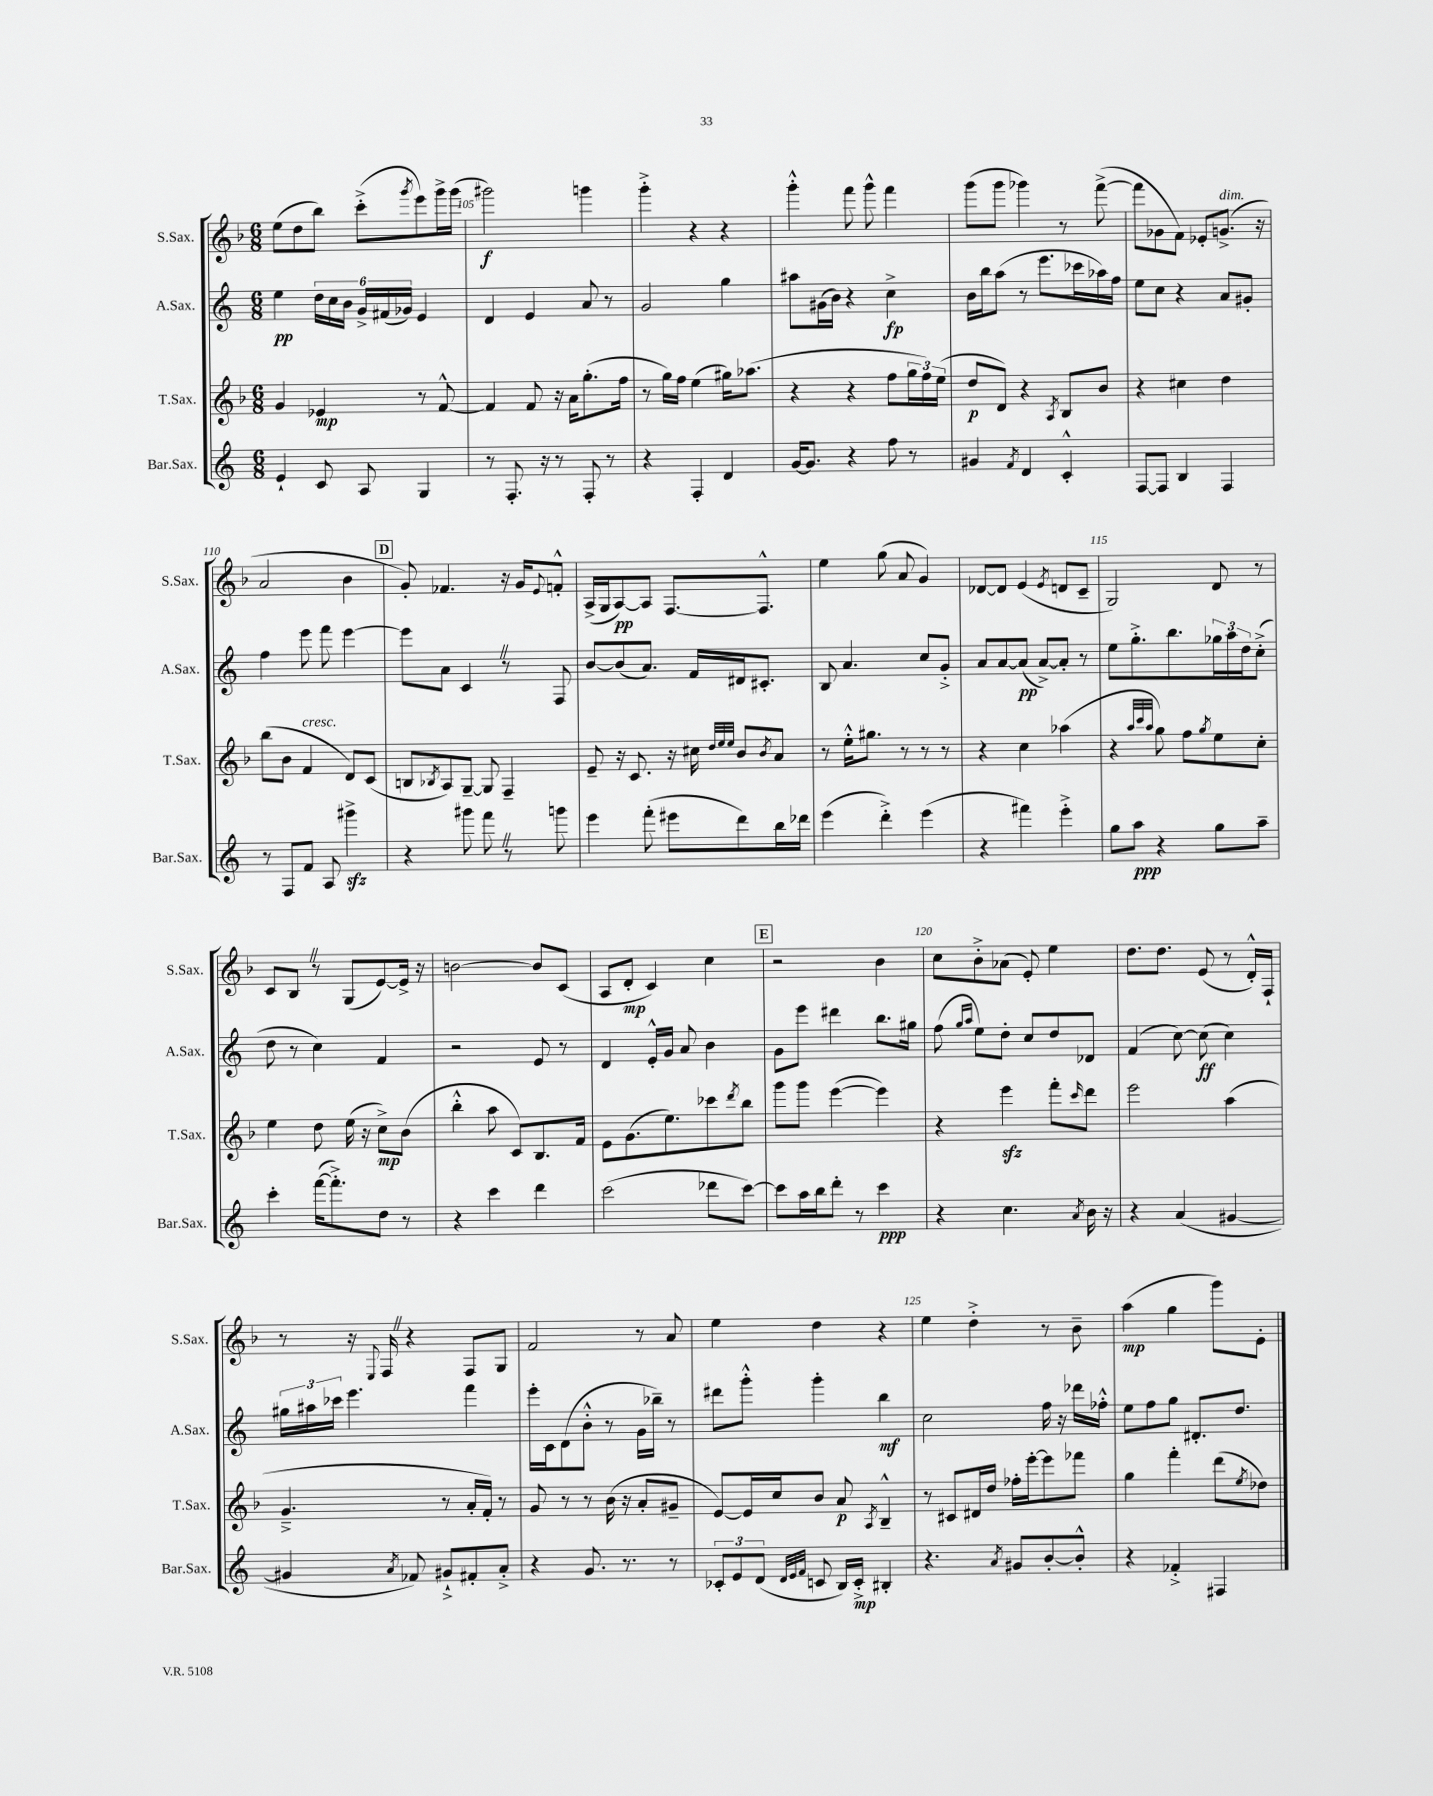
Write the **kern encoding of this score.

**kern	**dynam	**kern	**dynam	**kern	**dynam	**kern	**dynam
*part4	*part4	*part3	*part3	*part2	*part2	*part1	*part1
*staff4	*staff4	*staff3	*staff3	*staff2	*staff2	*staff1	*staff1
*I"Bar.Sax.	*	*I"T.Sax.	*	*I"A.Sax.	*	*I"S.Sax.	*
*I'Bar.Sax.	*	*I'T.Sax.	*	*I'A.Sax.	*	*I'S.Sax.	*
*clefG2	*	*clefG2	*	*clefG2	*	*clefG2	*
*k[]	*	*k[b-]	*	*k[]	*	*k[b-]	*
*M6/8	*	*M6/8	*	*M6/8	*	*M6/8	*
=104	=104	=104	=104	=104	=104	=104	=104
4e`/	.	4g/	.	4ee\	pp	(8ee\L	.
.	.	.	.	.	.	8dd\	.
8c/	.	4e-X/	mp	24dd\LL	.	8bb-\J)	.
.	.	.	.	24cc\	.	.	.
.	.	.	.	24b\JJ	.	.	.
8A/	.	.	.	24g^/LL	.	(8ccc'^\L	.
.	.	.	.	(24f#X/	.	.	.
.	.	.	.	24g-X/JJ)	.	.	.
.	.	.	.	.	.	8qggg/	.
4G/	.	8r	.	4e/	.	8eee\)	.
.	.	[8f^^/	.	.	.	16ggg^\L	.
.	.	.	.	.	.	(16ggg\JJ	.
=105	=105	=105	=105	=105	=105	=105	=105
8r	.	4f/]	.	4d/	.	2ggg#X\)	f
8.F'/	.	.	.	.	.	.	.
.	.	8f/	.	4e/	.	.	.
16r	.	.	.	.	.	.	.
8r	.	16r	.	.	.	.	.
.	.	16a\KL	.	.	.	.	.
8F'/	.	(8.gg'\	.	8a/	.	4gggn\	.
8r	.	.	.	8r	.	.	.
.	.	16ff\Jk	.	.	.	.	.
=106	=106	=106	=106	=106	=106	=106	=106
4r	.	8r	.	2g/	.	4ggg'^\	.
.	.	16gg\LL)	.	.	.	.	.
.	.	16ff\JJ	.	.	.	.	.
4F'/	.	(4ee\	.	.	.	4r	.
4d/	.	16gg#X\KL)	.	4gg\	.	4r	.
.	.	(8.aa-X\J	.	.	.	.	.
=107	=107	=107	=107	=107	=107	=107	=107
[16g/KL	.	4r	.	8aa#X\L	.	4ggg'^^\	.
8.g/J]	.	.	.	.	.	.	.
.	.	.	.	(16g#X\L	.	.	.
.	.	.	.	16b\JJ)	.	.	.
4r	.	4r	.	4r	.	8fff\	.
.	.	.	.	.	.	8ggg^^\	.
8ff\	.	8ff\L	.	4cc^\	fp	4fff\	.
8r	.	24gg\L	.	.	.	.	.
.	.	24ff\)	.	.	.	.	.
.	.	(24ee\JJ	.	.	.	.	.
=108	=108	=108	=108	=108	=108	=108	=108
4g#X/	.	8dd/L	p	16b\LL	.	(8ggg\L	.
.	.	.	.	16bb\J	.	.	.
.	.	8d/J)	.	(8aa\J	.	8ggg\J	.
8qf/	.	.	.	.	.	.	.
4d/	.	4r	.	8r	.	4ggg-X\)	.
.	.	.	.	8.eee\L	.	.	.
.	.	8qA/	.	.	.	.	.
4c'^^/	.	8B-/L	.	.	.	8r	.
.	.	.	.	16ccc-X\L	.	.	.
.	.	8b-/J	.	16aa-X\)	.	([8fff^\	.
.	.	.	.	16ff\JJ	.	.	.
=109	=109	=109	=109	=109	=109	=109	=109
[8F/L	.	4r	.	8ee\L	.	8fff\L]	.
8F/J]	.	.	.	8cc\J	.	8g-X\	.
4B/	.	4cc#X\	.	4r	.	8f\J)	.
.	.	.	.	.	.	8e-X'/L	.
!	!	!	!	!	!	!LO:TX:a:i:t=dim.	!
4F/	.	4dd\	.	8a/L	.	(8.gn^/J	.
.	.	.	.	8g#X'/J	.	.	.
.	.	.	.	.	.	16r	.
!!LO:LB:g=z
=110	=110	=110	=110	=110	=110	=110	=110
8r	.	(8bb-\L	.	4ff\	.	2a/	.
8F/L	.	8b-\J	.	.	.	.	.
!	!	!LO:TX:a:i:t=cresc.	!	!	!	!	!
8f/J	.	4f/	.	8eee\	.	.	.
8A/	.	.	.	8fff\	.	.	.
4ggg#Xzz^\	.	8d/L)	.	[4eee\	.	4b-\	.
.	.	(8c/J	.	.	.	.	.
!!LO:REH:place=s1:t=D
=111	=111	=111	=111	=111	=111	=111	=111
4r	.	8Bn/L	.	8eee\L]	.	8g'/)	.
.	.	8qB-X/	.	.	.	.	.
.	.	8A/)	.	8a\J	.	4.f-X/	.
8ggg#X\	.	[8G~/J	.	4cZ/	.	.	.
8fffZ\	.	8G/]	.	.	.	.	.
8r	.	4F~/	.	8r	.	16r	.
.	.	.	.	.	.	16g/KL	.
.	.	.	.	.	.	8qqe/	.
8gggn\	.	.	.	8F/	.	8fn'^^/J	.
=112	=112	=112	=112	=112	=112	=112	=112
4eee\	.	8e~/	.	[8b/L	.	(16A^/LL	.
.	.	.	.	.	.	16G/J	.
.	.	16r	.	(8b/]	.	[8A/)	pp
.	.	8.c/	.	.	.	.	.
(8fff'\	.	.	.	8.a/J)	.	8A/J]	.
8eee#X\L	.	16r	.	.	.	[8.F/L	.
.	.	16cc#X\	.	16f/LL	.	.	.
.	.	32qqdd/LLL	.	.	.	.	.
.	.	32qqee/	.	.	.	.	.
.	.	32qqee/JJJ	.	.	.	.	.
8ddd\)	.	8b-/L	.	16d#X/J	.	.	.
.	.	.	.	8.c#X'/J	.	8.F^^/J]	.
.	.	8qb-/	.	.	.	.	.
16bb\L	.	8a/J	.	.	.	.	.
16ddd-X\JJ	.	.	.	.	.	.	.
=113	=113	=113	=113	=113	=113	=113	=113
(4eee\	.	8r	.	8B/	.	4ee\	.
.	.	16ee'^^\KL	.	4.a/	.	.	.
.	.	8.gg#X\J	.	.	.	.	.
4ddd'^\)	.	.	.	.	.	(8gg\	.
.	.	8r	.	.	.	8a/	.
(4eee\	.	8r	.	8cc/L	.	4g/)	.
.	.	8r	.	8g'^/J	.	.	.
=114	=114	=114	=114	=114	=114	=114	=114
4r	.	4r	.	8a/L	.	[8d-X/L	.
.	.	.	.	[8a/	.	8d-/J]	.
4fff#X\)	.	4cc\	.	(8a/J]	pp	(4e/	.
.	.	.	.	[8a^/L)	.	.	.
.	.	.	.	.	.	8qe/	.
4eee'^\	.	(4aa-X\	.	8a'/J]	.	8dn/L	.
.	.	.	.	8r	.	8c~/J	.
=115	=115	=115	=115	=115	=115	=115	=115
8gg\L	.	4r	.	8ee\L	.	2G/)	.
8aa\J	ppp	.	.	8.gg'^\	.	.	.
.	.	32qqaa/LLL	.	.	.	.	.
.	.	32qqccc/	.	.	.	.	.
.	.	32qqaa/JJJ	.	.	.	.	.
4r	.	8gg\)	.	.	.	.	.
.	.	.	.	8.bb\	.	.	.
.	.	8ff\L	.	.	.	.	.
.	.	8qgg/	.	.	.	.	.
8gg\L	.	8ee\	.	24gg-X\L	.	8d/	.
.	.	.	.	24aa\	.	.	.
.	.	.	.	24dd\J	.	.	.
8aa~\J	.	8cc'\J	.	(8cc'^\J	.	8r	.
!!LO:LB:g=z
=116	=116	=116	=116	=116	=116	=116	=116
4ccc'\	.	4ee\	.	8dd\	.	8c/L	.
.	.	.	.	8r	.	8B-Z/J	.
([16fff\KL	.	8dd\	.	4cc\)	.	8r	.
8.fff'^\])	.	.	.	.	.	.	.
.	.	(16ee\	.	.	.	(8G/L	.
.	.	16r	.	.	.	.	.
8dd\J	.	8cc^\L)	mp	4f/	.	[8e/)	.
8r	.	(8b-\J	.	.	.	16e^/Jk]	.
.	.	.	.	.	.	16r	.
=117	=117	=117	=117	=117	=117	=117	=117
4r	.	4bb-'^^\	.	2r	.	[2bn\	.
4ccc\	.	8aa\	.	.	.	.	.
.	.	8c/L)	.	.	.	.	.
4ddd\	.	8.B-/	.	8e/	.	8b/L]	.
.	.	.	.	8r	.	(8c/J	.
.	.	16f/Jk	.	.	.	.	.
=118	=118	=118	=118	=118	=118	=118	=118
(2ccc\	.	8e\L	.	4d/	.	8A/L	.
.	.	(8.g\	.	.	.	8d'/J	mp
.	.	.	.	16e'^^/LL	.	4c/)	.
.	.	8.ee\)	.	16g/JJ	.	.	.
.	.	.	.	8a/	.	.	.
8ddd-X\L	.	8ccc-X\	.	4b\	.	4cc\	.
.	.	8qddd/	.	.	.	.	.
[8ccc\J)	.	8bb-\J	.	.	.	.	.
!!LO:REH:place=s1:t=E
=119	=119	=119	=119	=119	=119	=119	=119
8ccc\L]	.	8ggg\L	.	8g\L	.	2r	.
16aa\L	.	8ggg\J	.	8eee\J	.	.	.
16bb\J	.	.	.	.	.	.	.
8ddd'\J	.	([4eee\	.	4ddd#X\	.	.	.
8r	.	.	.	.	.	.	.
4ccc\	ppp	4eee\])	.	8.bb\L	.	4b-\	.
.	.	.	.	16gg#X\Jk	.	.	.
=120	=120	=120	=120	=120	=120	=120	=120
4r	.	4r	.	(8ff\	.	8cc\L	.
.	.	.	.	16qqgg/LL	.	.	.
.	.	.	.	16qqaa/JJ	.	.	.
.	.	.	.	8ee\L)	.	8b-'^\	.
4.cc\	.	4eeezz\	.	8dd'\J	.	(8a-X\J	.
.	.	.	.	8cc/L	.	8e'/)	.
.	.	8fff'\L	.	8dd/	.	4ee\	.
8qa/	.	16qqccc/	.	.	.	.	.
16b\	.	8ddd\J	.	8d-X/J	.	.	.
16r	.	.	.	.	.	.	.
=121	=121	=121	=121	=121	=121	=121	=121
4r	.	2eee\	.	(4f/	.	8.dd\L	.
.	.	.	.	.	.	8.dd\J	.
(4a/	.	.	.	[8cc\)	.	.	.
.	.	.	.	(8cc\]	ff	(8e/	.
[4g#X/	.	(4aa\	.	4cc\)	.	8r	.
.	.	.	.	.	.	16d'^^/LL)	.
.	.	.	.	.	.	16F`/JJ	.
!!LO:LB:g=z
=122	=122	=122	=122	=122	=122	=122	=122
4g#X/]	.	4.g~^/	.	24gg#X\LL	.	8r	.
.	.	.	.	24aa#X\	.	.	.
.	.	.	.	24ccc-X\JJ	.	.	.
.	.	.	.	4.eee\	.	16r	.
.	.	.	.	.	.	8qqE/	.
.	.	.	.	.	.	16FZ/	.
8qa/	.	.	.	.	.	.	.
8f-X/)	.	.	.	.	.	4r	.
8g#X`^/L	.	8r	.	.	.	.	.
8f#X'/	.	16a'/LL	.	4fff\	.	8F/L	.
.	.	16f'/JJ)	.	.	.	.	.
8a'^/J	.	8r	.	.	.	8G/J	.
=123	=123	=123	=123	=123	=123	=123	=123
4r	.	8g/	.	16eee'\LL	.	2f/	.
.	.	.	.	16c\J	.	.	.
.	.	8r	.	(8d\	.	.	.
8.g/	.	8r	.	8b'^^\J	.	.	.
.	.	(16b-\	.	8r	.	.	.
8.r	.	16r	.	.	.	.	.
.	.	8a'/L	.	16g\LL	.	8r	.
.	.	.	.	16bb-X~\JJ)	.	.	.
8r	.	8g#X~/J	.	8r	.	8a/	.
=124	=124	=124	=124	=124	=124	=124	=124
12c-X'/L	.	[8e/L)	.	8ddd#X\L	.	4ee\	.
12e/	.	.	.	.	.	.	.
.	.	16e/L]	.	8ggg'^^\J	.	.	.
(12d/J	.	.	.	.	.	.	.
.	.	16cc/J	.	.	.	.	.
32qqd/LLL	.	.	.	.	.	.	.
32qqe/	.	.	.	.	.	.	.
32qqf/JJJ	.	.	.	.	.	.	.
8cn/	.	8b-/J	.	4ggg'\	.	4dd\	.
16B/LL)	.	8a/	p	.	.	.	.
16c'^/JJ	mp	.	.	.	.	.	.
.	.	8qA/	.	.	.	.	.
4B#X'/	.	4B-~^^/	.	4bb\	mf	4r	.
=125	=125	=125	=125	=125	=125	=125	=125
4.r	.	8r	.	2cc\	.	4ee\	.
.	.	8c#X/L	.	.	.	.	.
.	.	16d#X/L	.	.	.	4dd'^\	.
.	.	16dd/JJ	.	.	.	.	.
8qa/	.	.	.	.	.	.	.
8g#X/L	.	16ff-X'\LL	.	.	.	.	.
.	.	[16eee'\J	.	.	.	.	.
[8b'/	.	8eee\]	.	16ff\	.	8r	.
.	.	.	.	16r	.	.	.
8b'^^/J]	.	8fff-X\J	.	16ddd-X\LL	.	8b-~\	.
.	.	.	.	16ff-X'^^\JJ	.	.	.
=126	=126	=126	=126	=126	=126	=126	=126
4r	.	4gg\	.	8ee\L	.	(4aa\	mp
.	.	.	.	8ff\	.	.	.
4f-X'^/	.	4fff'\	.	8gg\J	.	4gg\	.
.	.	.	.	8.d#X'/L	.	.	.
4F#X/	.	(8ddd\L	.	.	.	8ggg\L)	.
.	.	.	.	8.dd/J	.	.	.
.	.	8qee/	.	.	.	.	.
.	.	8dd-X\J)	.	.	.	8e'\J	.
==	==	==	==	==	==	==	==
*-	*-	*-	*-	*-	*-	*-	*-
